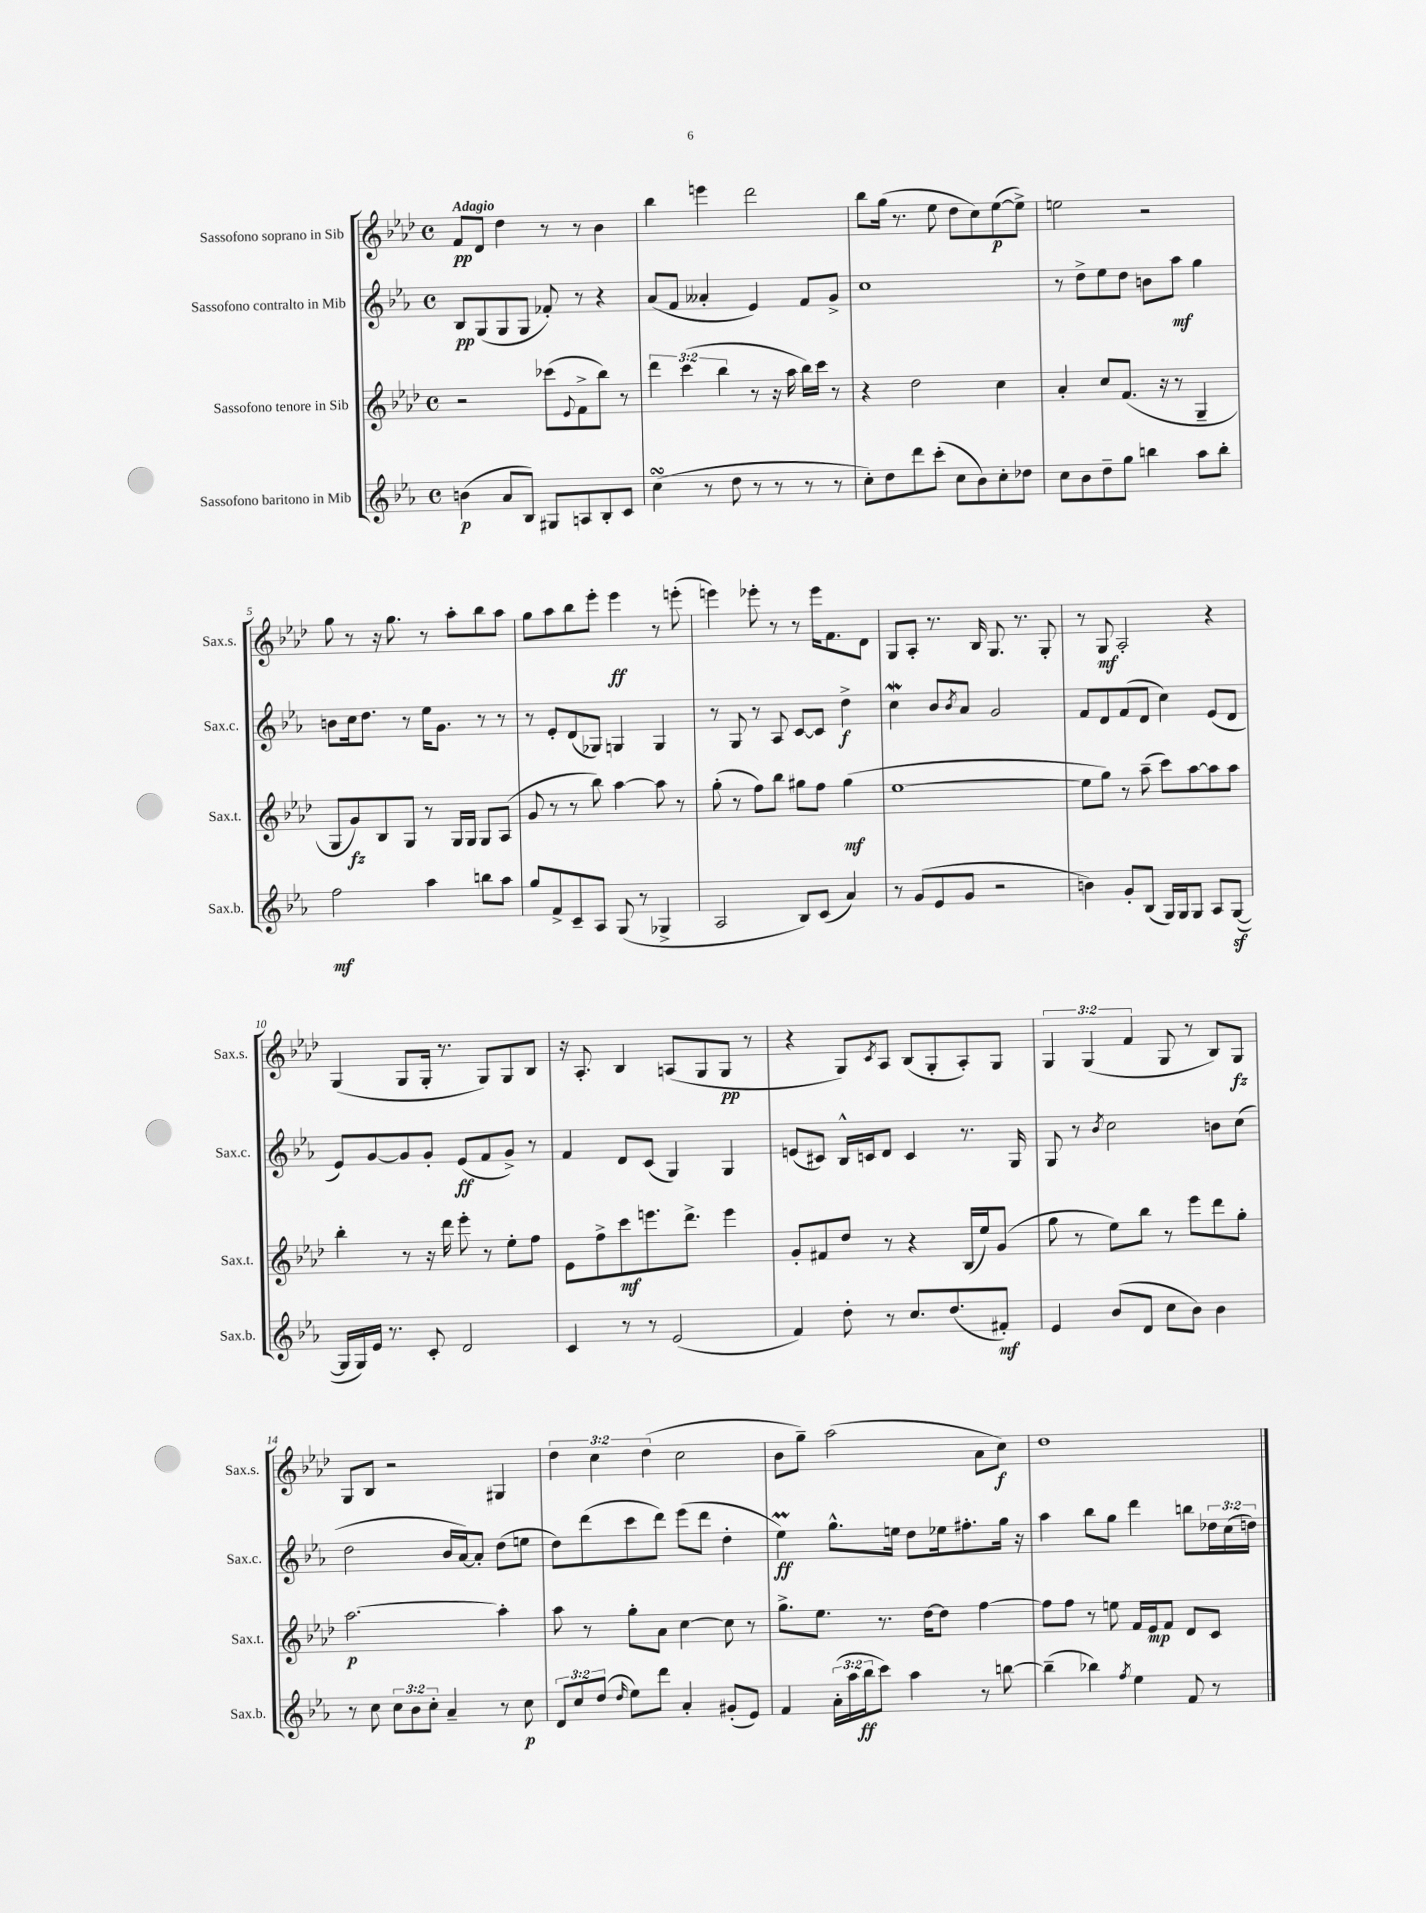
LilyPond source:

<<
\new StaffGroup <<
\new Staff = "s0" \with { instrumentName = "Sassofono soprano in Sib" shortInstrumentName = "Sax.s." } {
    \clef treble \key aes \major \defaultTimeSignature \time 4/4 \override Staff.TupletNumber.text = #tuplet-number::calc-fraction-text \tempo "Adagio"
    f'8\pp des'8 des''4 r8 r8 bes'4 |
    bes''4 e'''4 des'''2 |
    bes''8 g''16( r8. ees''8 des''8 c''8) ees''8~\p( ees''8->) |
    e''2 r2 |
    g''8 r8 r16 g''8. r8 aes''8-. bes''8 aes''8 |
    g''8 aes''8 bes''8 ees'''8-. ees'''4\ff r8 e'''8-.( |
    e'''4) ees'''8-. r8 r8 ees'''16 f'8. des'8 |
    g8 aes8-. r8. bes16 g8. r8. g8-. |
    r8 g8\mf aes2-. r4 |
    g4( g8 g16-. r8. g8) g8 bes8 |
    r16 aes8.-. bes4 a8( g8 g8\pp r8 |
    r4 g8) \acciaccatura { c'8 } aes8 bes8( g8-. aes8-.) g8 |
    \tuplet 3/2 { g4 g4( f'4 } g8 r8 bes8) g8\fz |
    g8 bes8 r2 gis4 |
    \tuplet 3/2 { des''4 c''4 des''4( } c''2 |
    bes'8 g''8--) aes''2( aes'8 c''8\f) |
    des''1 \bar "|." |
}
\new Staff = "s1" \with { instrumentName = "Sassofono contralto in Mib" shortInstrumentName = "Sax.c." } {
    \clef treble \key ees \major \defaultTimeSignature \time 4/4 \override Staff.TupletNumber.text = #tuplet-number::calc-fraction-text
    bes8\pp g8( g8 g8 fes'8-.) r8 r4 |
    aes'8( f'8 aeses'4-. ees'4) f'8 g'8-> |
    c''1 |
    r8 d''8-> ees''8 d''8 b'8 aes''8\mf g''4 |
    b'8 c''16 d''8. r8 ees''16 g'8. r8 r8 |
    r8 ees'8-. d'8( ges8) g4 g4 |
    r8 g8 r8 aes8 c'8~ c'8 d''4->\f |
    c''4\mordent bes'8 \acciaccatura { bes'8 } aes'8 g'2 |
    f'8 d'8 f'8( d'8 c''4) ees'8( d'8 |
    ees'8) g'8~ g'8 g'8-. ees'8\ff( f'8 g'8->) r8 |
    f'4 d'8 c'8( g4) g4 |
    e'8( cis'8) bes16-^ c'16 d'8 c'4 r8. g16 |
    g8 r8 \acciaccatura { bes'8 } c''2 b'8 c''8( |
    d''2 bes'16 aes'16~) aes'8-. d''8( e''8 |
    d''8) d'''8( c'''8 d'''8) ees'''8( d'''8 d''4-. |
    ees''4\prall\ff) g''8.-^ e''16 d''8 ees''16 fis''8.-. g''16 r16 |
    aes''4 bes''8 g''8 d'''4 b''8 \tuplet 3/2 { des''16 c''16( d''16) } \bar "|." |
}
\new Staff = "s2" \with { instrumentName = "Sassofono tenore in Sib" shortInstrumentName = "Sax.t." } {
    \clef treble \key aes \major \defaultTimeSignature \time 4/4 \override Staff.TupletNumber.text = #tuplet-number::calc-fraction-text
    r2 ces'''8( \appoggiatura { ees'8 } f'8-> bes''8) r8 |
    \tuplet 3/2 { des'''4 c'''4( bes''4 } r8 r16 aes''16 bes''16) c'''16 r8 |
    r4 des''2 c''4 |
    aes'4-. c''8 f'8.( r16 r8 g4-- |
    g8 g'8\fz) bes8 g8 r8 g16 g16 g8 aes8( |
    g'8 r8 r8 bes''8) aes''4~ aes''8 r8 |
    g''8-.( r8 f''8) bes''8 gis''8 f''8 gis''4\mf( |
    ees''1~ |
    ees''8 g''8) r8 aes''8--( c'''8) aes''8~ aes''8 aes''8 |
    bes''4-. r8 r16 des'''16 ees'''8-. r8 ees''8-. f''8 |
    ees'8 f''8-> c'''8\mf e'''8. des'''8.-> e'''4 |
    g'8-. fis'8 des''8 r8 r4 bes16( ees''16) g'8( |
    g''8 r8 ees''8) bes''8 r8 ees'''8 des'''8 g''8-. |
    aes''2.~\p aes''4-. |
    aes''8 r8 g''8-. aes'8 c''4~ c''8 r8 |
    g''8.-> ees''8. r8. des''16~ des''8 f''4~ |
    f''8 f''8 r8 e''8 f'16 ees'16\mp f'8 des'8 c'8 \bar "|." |
}
\new Staff = "s3" \with { instrumentName = "Sassofono baritono in Mib" shortInstrumentName = "Sax.b." } {
    \clef treble \key ees \major \defaultTimeSignature \time 4/4 \override Staff.TupletNumber.text = #tuplet-number::calc-fraction-text
    b'4\p( aes'8 bes8) gis8 a8 bes8-. c'8 |
    c''4\turn( r8 d''8 r8 r8 r8 r8 |
    c''8-.) d''8 d'''8 c'''8-.( c''8 bes'8) c''8-. des''8 |
    c''8 bes'8 d''8-- g''8 b''4 aes''8 b''8-. |
    f''2\mf aes''4 b''8 aes''8 |
    g''8 f'8-> c'8-- aes8 g8( r8 ges4-> |
    aes2 bes8) c'8( aes'4) |
    r8 g'8( ees'8 g'8 r2 |
    b'4) g'8-. bes8( g16) g16 g8 aes8 g8~\sf( |
    g16 g16) ees'16 r8. c'8-. d'2 |
    c'4 r8 r8 ees'2( |
    f'4) d''8-. r8 c''8. d''8.( fis'8-.\mf) |
    ees'4 bes'8( d'8 c''8 bes'8) bes'4 |
    r8 c''8 \tuplet 3/2 { c''8 bes'8 c''8-. } aes'4-- r8 c''8\p |
    \tuplet 3/2 { d'8 c''8 d''8( } \grace { d''16 } ees''8) d'''8 aes'4-. gis'8-.( ees'8) |
    f'4 \tuplet 3/2 { aes'16-.( aes''16 bes''16\ff } c'''8) aes''4 r8 b''8~ |
    b''4--( bes''4) \acciaccatura { f''8 } ees''4 f'8 r8 \bar "|." |
}
>>
>>
